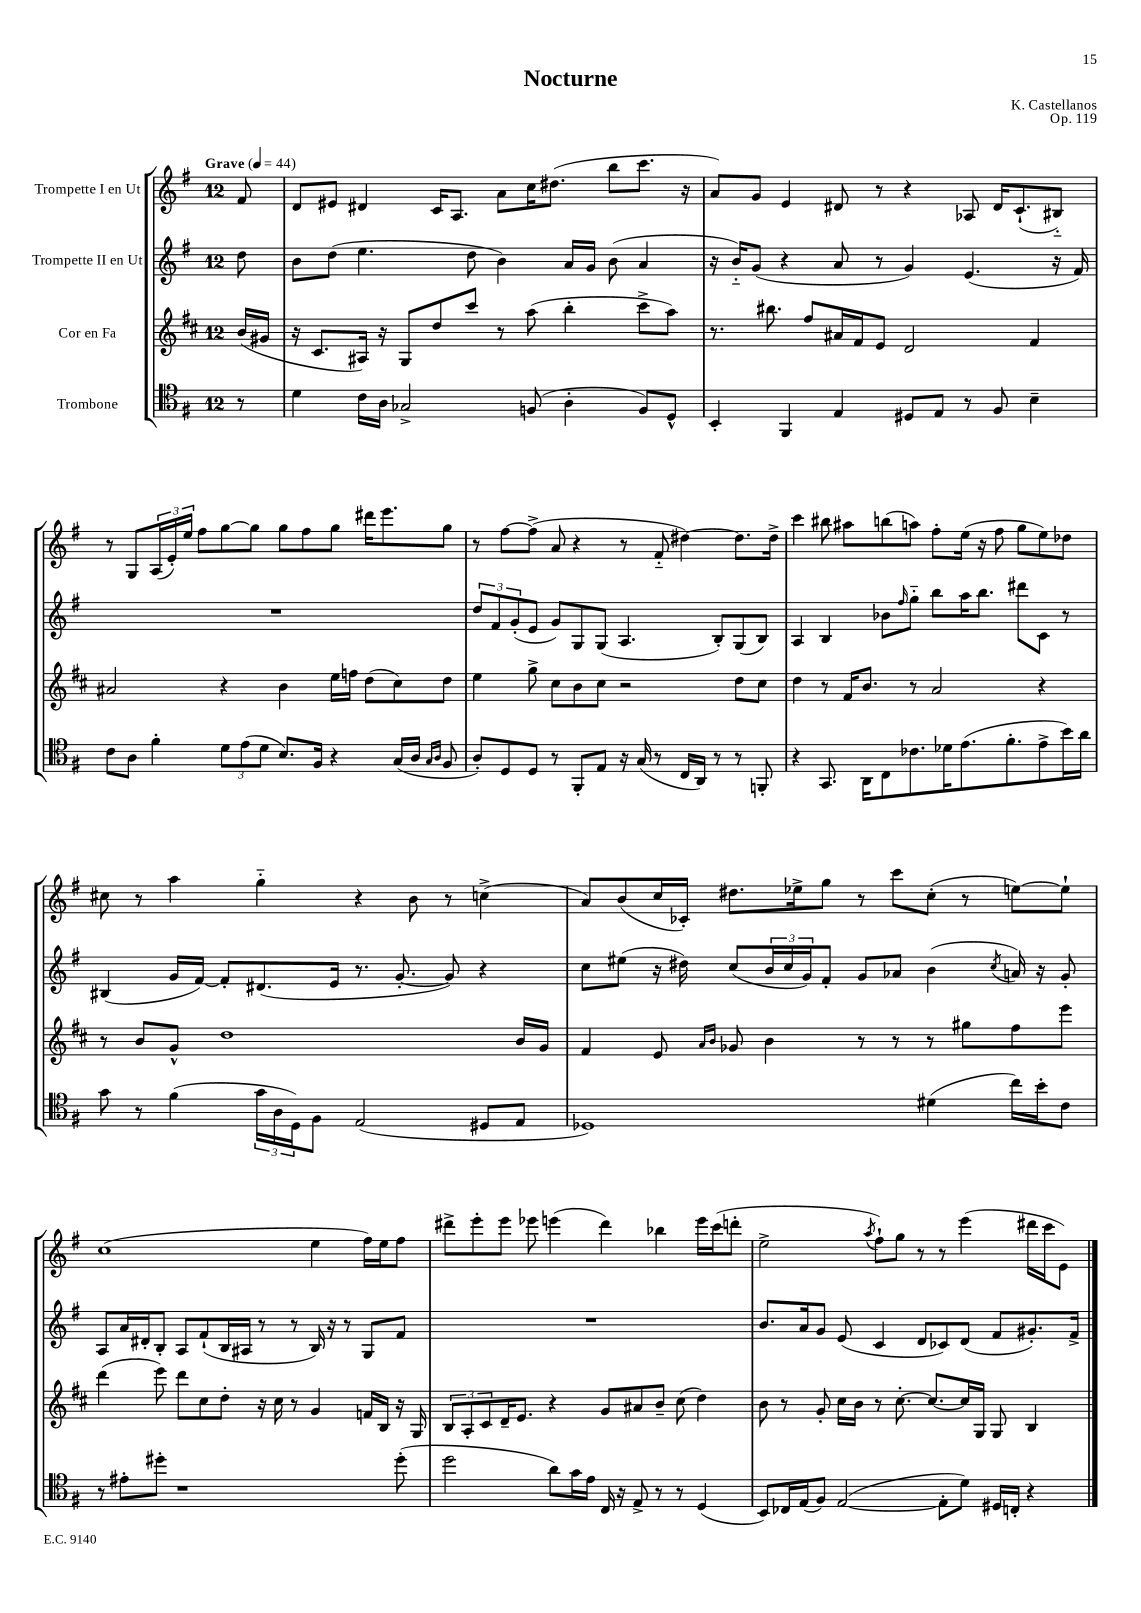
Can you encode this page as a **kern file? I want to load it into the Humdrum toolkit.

**kern	**kern	**kern	**kern
*staff4	*staff3	*staff2	*staff1
*clefC4	*clefG2	*clefG2	*clefG2
*k[f#]	*k[f#c#]	*k[f#]	*k[f#]
*M12/8	*M12/8	*M12/8	*M12/8
*MM44	*MM44	*MM44	*MM44
8r	(16b	8dd	8f#
.	16g#	.	.
=	=	=	=
4d	16r	8b	8d
.	8.c#	.	.
.	.	(8dd	8e#
16c	16A#)	4.ee	4d#
16A	16r	.	.
2G-^	8G	.	.
.	8dd	.	16c
.	.	.	8.A
.	8ccc#	8dd	.
.	8r	4b)	8a
(8F	(8aa	.	16cc
.	.	.	(8.dd#
4A'	4bb'	16a	.
.	.	16g	.
.	.	(8b	8bb
8F)	8ccc#^	4a	8.ccc
8D^^	8aa)	.	.
.	.	.	16r
=	=	=	=
4BB'	8.r	16r	8a)
.	.	16b'~)	.
.	.	(8g	8g
.	8.bb#	.	.
4FF#	.	4r	4e
.	8ff#	.	.
4E	16a#	8a	8d#
.	16f#	.	.
.	8e	8r	8r
8D#	2d	4g)	4r
8E	.	.	.
8r	.	(4.e	8A-
8F#	.	.	16d#
.	.	.	(8.c`
4B~	4f#	.	.
.	.	16r	8B#'~)
.	.	16f#)	.
=	=	=	=
8c	2a#	1.r	8r
8A	.	.	8G
4f#'	.	.	(24A
.	.	.	24e')
.	.	.	24ee
.	.	.	8ff#
12d	4r	.	[8gg
(12e	.	.	.
.	.	.	8gg]
12d	.	.	.
8.B)	4b	.	8gg
.	.	.	8ff#
16F#	.	.	.
4r	16ee	.	8gg
.	16ff	.	.
.	(8dd	.	16ddd#
.	.	.	8.eee
(16G	8cc#)	.	.
16A	.	.	.
16qqG	.	.	.
16qqA	.	.	.
8F#	8dd	.	8gg
=	=	=	=
8A')	4ee	12dd	8r
.	.	12f#	.
8D	.	.	[8ff#
.	.	(12g'	.
8D	8gg^	8e	(8ff#^]
8r	8cc#	8g)	8a
8FF#'	8b	8G	4r
8E	8cc#	(8G	.
16r	2r	4.A	8r
(16G	.	.	.
8r	.	.	8f#'~
16C	.	.	[4dd#)
16AA)	.	.	.
8r	.	8B')	.
8r	8dd	(8G	8.dd#]
8FF'	8cc#	8B)	.
.	.	.	16dd#^
=	=	=	=
4r	4dd	4A	4ccc
8.GG	8r	4B	8bb#
.	16f#	.	8aa#
16AA	8.b	.	.
8C	.	8b-	(8bb
.	.	16qqff#	.
8.c-	8r	8gg'~	8aa)
.	2a	8bb	8ff#'
16d-	.	.	.
(8.e	.	16aa	(16ee
.	.	8.bb	16r
.	.	.	8ff#
8.f#'	.	.	.
.	.	8ddd#	8gg
8e^	4r	8c	8ee)
16b)	.	8r	8dd-
16a	.	.	.
=	=	=	=
8g	8r	(4B#	8cc#
8r	8b	.	8r
(4f#	8g^^	16g	4aa
.	.	[16f#)	.
.	1dd	8f#']	.
24g	.	(8.d#	4gg'~
24A	.	.	.
24D)	.	.	.
8F#	.	.	.
.	.	16e	.
(2E	.	8.r	4r
.	.	[8.g'	.
.	.	.	8b
.	.	8g])	8r
8D#	.	4r	(4cc^
8E	16b	.	.
.	16g	.	.
=	=	=	=
1D-)	4f#	8cc	8a)
.	.	(8ee#	(8b
.	8e	16r	16cc
.	.	16dd#)	16c-')
.	16qqa	.	.
.	16qqb	.	.
.	8g-	(8cc	8.dd#
.	4b	24b	.
.	.	24cc	.
.	.	.	16ee-^
.	.	24g)	.
.	.	8f#'	8gg
.	8r	8g	8r
.	8r	8a-	8ccc
(4d#	8r	(4b	(8cc'
.	8gg#	.	8r
.	.	8qcc	.
16cc)	8ff#	16a)	[8ee)
16b'	.	16r	.
8c	8eee	8g'	8ee`]
=	=	=	=
8r	(4ddd	8A	(1cc
8e#'	.	16a	.
.	.	16d#'	.
8dd#'	8eee)	8B'	.
1r	8ddd	8A	.
.	8cc#	(8f#`	.
.	8dd'	16B	.
.	.	16A#	.
.	16r	8r	.
.	16cc#	.	.
.	8r	8r	.
.	4g	16B)	4ee
.	.	16r	.
.	.	8r	.
.	16f	8G	16ff#)
.	16B	.	16ee
(8dd#'	16r	8f#	8ff#
.	16G	.	.
=	=	=	=
2dd	12B	1.r	8ddd#^
.	12A'	.	.
.	.	.	8eee'
.	12c#	.	.
.	16d~	.	8eee
.	8.e	.	.
.	.	.	8eee-
8a)	4r	.	(4eee
16g	.	.	.
16e	.	.	.
16C	8g	.	4ddd#)
16r	.	.	.
8E^	8a#	.	.
8r	8b~	.	4bb-
8r	(8cc#	.	.
(4D	4dd)	.	16eee
.	.	.	(16ccc
.	.	.	8ddd'
=	=	=	=
8BB)	8b	8.b	2ee^
16C-	8r	.	.
(16E	.	16a	.
8F#)	8g'	8g	.
([2E	16cc#	(8e	.
.	16b	.	.
.	.	.	8qaa
.	8r	4c	8ff#`)
.	[8.cc#'	.	8gg
.	.	8d	8r
.	8.cc#_	.	.
8E']	.	8c-)	8r
8d)	16cc#]	(8d	(4eee
.	16G	.	.
16D#	8G	8f#	.
16C'	.	.	.
4r	4B	8.g#')	16ddd#
.	.	.	16ccc
.	.	.	8e)
.	.	16f#^	.
==	==	==	==
*-	*-	*-	*-
